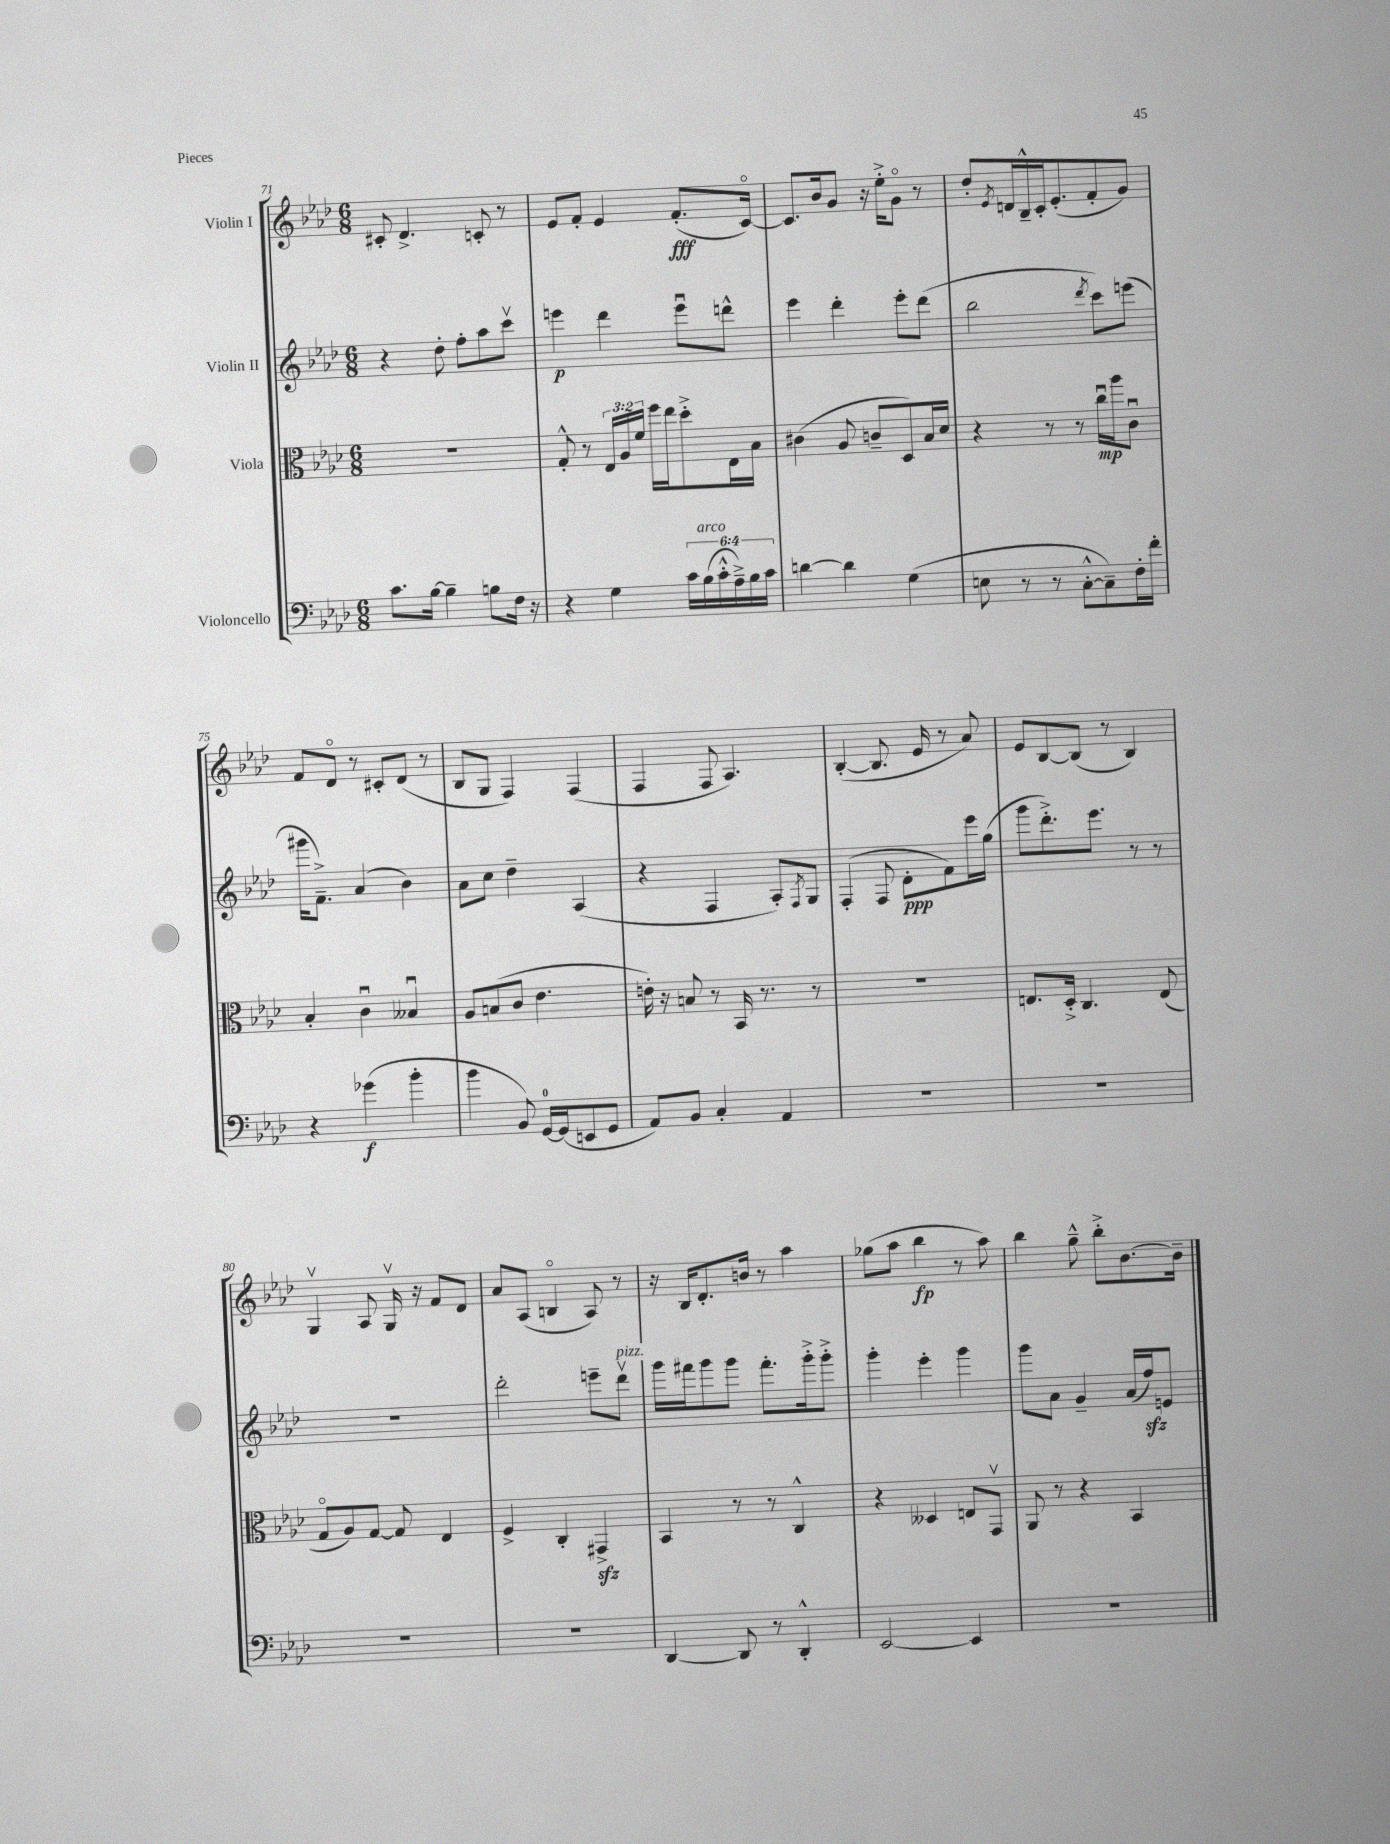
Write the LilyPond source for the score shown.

<<
\new StaffGroup <<
\new Staff = "s0" \with { instrumentName = "Violin I" } {
    \clef treble \key aes \major \numericTimeSignature \time 6/8
    cis'8-. des'4.-> c'8-. r8 |
    ees'8 f'8-. ees'4 f'8.-.\fff( c'16~\flageolet) |
    c'8. bes'16 g'8 r16 ees''16-.-> g'8\flageolet r8 |
    des''8-. \acciaccatura { ees'8 } d'16 bes16---^ c'16-. ees'8.-.( f'8-. g'8) |
    f'8 des'8\flageolet r8 cis'8-. des'8( r8 |
    bes8 g8 f4) f4( |
    f4 f8 aes4.) |
    bes4~-.( bes8. ees'16 r8 aes'8) |
    ees'8 bes8~ bes8( r8 bes4) |
    g4\upbow aes8 g16\upbow r16 f'8 des'8 |
    aes'8 aes8( b4\flageolet aes8) r8 |
    r16 bes16 des'8.-. b'16 r8 aes''4 |
    ges''8( aes''8 bes''4\fp r8 aes''8) |
    bes''4 g''8---^ bes''8-.-> bes'8.~ bes'16-- \bar "|." |
}
\new Staff = "s1" \with { instrumentName = "Violin II" } {
    \clef treble \key aes \major \numericTimeSignature \time 6/8
    r4 des''8-. f''8-. aes''8 c'''8\upbow |
    e'''4\p des'''4 e'''8\downbow d'''8-^ |
    ees'''4 des'''4-. ees'''8-. des'''8( |
    bes''2 \acciaccatura { des'''8 } c'''8) e'''8( |
    gis'''16 f'8.--->) aes'4( bes'4) |
    aes'8 c''8 des''4-- aes4( |
    r4 f4 aes8-.) \acciaccatura { f8 } g8 |
    f4-.( f8 des'8-.\ppp f'8) ees'''16 g''16( |
    g'''8 des'''8.-.->) ees'''8. r8 r8 |
    R2. |
    des'''2-. e'''8-- des'''8\upbow^\markup { \italic "pizz." } |
    g'''16 fis'''16 g'''8 g'''8 fis'''8.-. g'''16-.-> g'''8-.-> |
    g'''4-. ees'''4-. g'''4 |
    g'''8 aes'8 g'4-- aes'16( f''16\sfz) e'8 \bar "|." |
}
\new Staff = "s2" \with { instrumentName = "Viola" } {
    \clef alto \key aes \major \numericTimeSignature \time 6/8 \override Staff.TupletNumber.text = #tuplet-number::calc-fraction-text
    R2. |
    g8-.-^ r8 \tuplet 3/2 { ees16 aes16 f'16 } f''16 ees''16 des''8-.-> ees16 bes16 |
    cis'4( aes8 c'8-- des8) bes16 des'16 |
    r4 r8 r8 c''16\downbow\mp aes''16 c'8\downbow |
    bes4-. c'4\downbow beses4\downbow |
    aes8 b8( c'8 ees'4. |
    e'16-.) r16 b8 r8 bes,16 r8. r8 |
    R2. |
    e8. des16-.-> c4. e8( |
    g8\flageolet aes8) g8~ g8 ees4 |
    f4-> c4-. gis,4->\sfz |
    bes,4 r8 r8 c4-^ |
    r4 deses4 e8 g,8\upbow |
    aes,8 r8 r4 bes,4 \bar "|." |
}
\new Staff = "s3" \with { instrumentName = "Violoncello" } {
    \clef bass \key aes \major \numericTimeSignature \time 6/8 \override Staff.TupletNumber.text = #tuplet-number::calc-fraction-text
    c'8. bes16~ bes4-- b8 f16 r16 |
    r4 g4 \tuplet 6/4 { c'16 bes16^\markup { \italic "arco" }( c'16-.-^ aes16--->) bes16 c'16 } |
    d'4~ d'4 g4( |
    e8 r8 r8 c8~-.-^ c8--) f16-. f'16-. |
    r4 ges'4\f( bes'4-. |
    bes'4 bes,8) g,16-0~ g,16( e,8 g,8 |
    aes,8) bes,8 c4-. aes,4 |
    R2. |
    R2. |
    R2. |
    R2. |
    des,4~ des,8 r8 des,4-.-^ |
    ees,2~ ees,4 |
    R2. \bar "|." |
}
>>
>>
\layout { \context { \Score currentBarNumber = #71 } }
